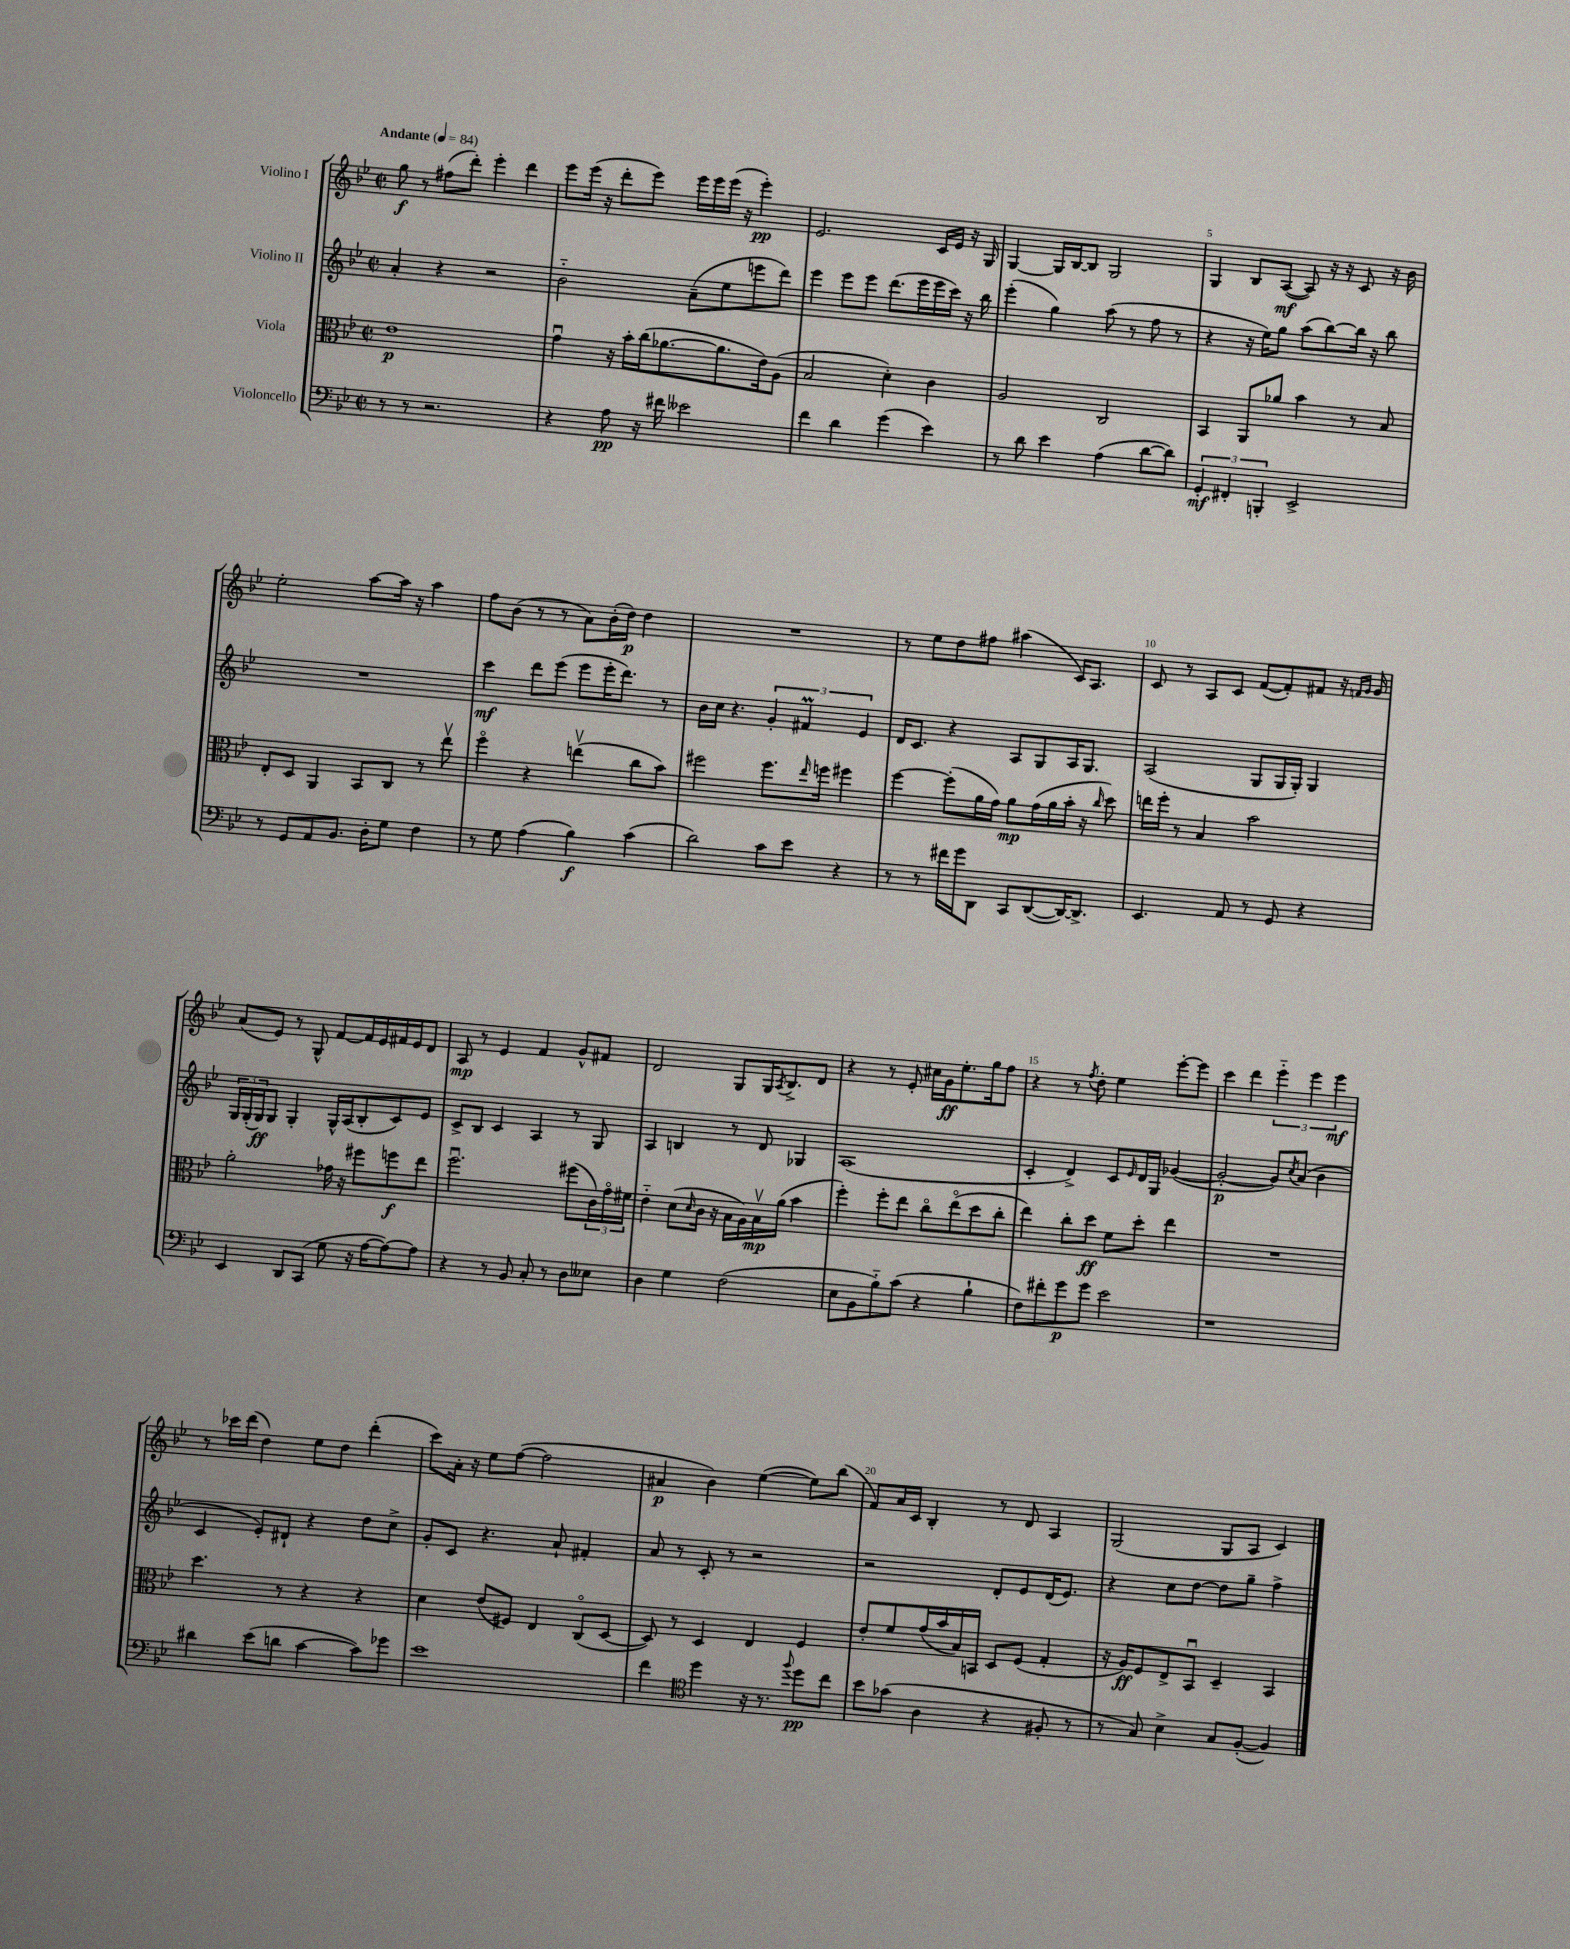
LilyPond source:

<<
\new StaffGroup <<
\new Staff = "s0" \with { instrumentName = "Violino I" } {
    \clef treble \key bes \major \defaultTimeSignature \time 2/2 \tempo "Andante" 4 = 84
    g''8\f r8 fis''8( d'''8-.) ees'''4-. d'''4 |
    ees'''8 ees'''16( r16 d'''8-. ees'''8) ees'''16 ees'''16 ees'''16( r16 ees'''4-.\pp) |
    ees'2. c'16 ees'16 r16 g16 |
    g4~ g16 bes16~ bes8 g2 |
    g4 bes8 a8~\mf( a8) r16 r16 c'8 r16 bes'16 |
    ees''2-. a''8~ a''16 r16 a''4 |
    f''8 bes'8( r8 r8 a'8) bes'16-.( d''16\p) d''4 |
    R1 |
    r8 ees''8 d''8 fis''8 ais''4( c'16) a8. |
    c'8 r8 a8 c'8 f'8~( f'8-.) fis'8 r16 \grace { f'16 g'16 } g'16 |
    a'8( ees'8) r8 g8-^ f'8~ f'16 ees'16 fis'16 ees'16 d'8 |
    a8\mp r8 ees'4 f'4 g'8-^ fis'8 |
    d'2 g8 g16 \acciaccatura { a8 } bes8.-> d'8 |
    r4 r8 ees'8-. cis''16 g'16\ff ees''8.-. g''16 f''8 |
    r4 r8 \acciaccatura { f''8 } d''8-. ees''4 ees'''8~-. ees'''8 |
    c'''4 d'''4 \tuplet 3/2 { ees'''4-_ ees'''4 ees'''4\mf } |
    r8 ces'''16 d'''16( d''4) ees''8 d''8 d'''4-.( |
    c'''8) a'16-. r16 ees''8 f''8~( f''2 |
    ais'4\p bes'4) ees''4~( ees''8) bes''8( |
    f'8) a'16 c'16 bes4-. r8 d'8 a4 |
    g2( g8 a8 c'4) \bar "|." |
}
\new Staff = "s1" \with { instrumentName = "Violino II" } {
    \clef treble \key bes \major \defaultTimeSignature \time 2/2
    a'4-. r4 r2 |
    bes'2-_ a'8--( ees''8 e'''8 d'''8) |
    ees'''4 ees'''8 ees'''8 d'''8.( ees'''16 ees'''16 c'''16) r16 bes''16 |
    ees'''4-.( g''4) a''8( r8 f''8 r8 |
    r4 r16 ees''16) g''8 a''8( bes''8~) bes''16 r16 bes''8 |
    R1 |
    c'''4\mf d'''8 ees'''8( ees'''8 ees'''16-. d'''8.) r8 |
    bes'16 c''16 r4. \tuplet 3/2 { g'4-. fis'4\prall ees'4 } |
    d'16 c'8. r4 a8 g8 a16 g8. |
    a2( g8 g16 g16-.) g4 |
    \tuplet 3/2 { g16 g16-.( g16\ff) } g8 g4-. g16-^ a16( bes8-. c'8) ees'8 |
    c'8-> bes8 c'4 a4 r8 g8 |
    a4 b4 r8 d'8 ges4 |
    a1( |
    c'4-. d'4->) c'8 \grace { ees'16 } d'16 g16 ges'4~( |
    ges'2~-.\p ges'8) \acciaccatura { c''8 } a'8( bes'4 |
    c'4 ees'8-.) dis'8-! r4 d''8 c''8-> |
    g'8-. c'8 r4. a'8-! fis'4-. |
    a'8 r8 c'8-. r8 r2 |
    r2 d'8-. ees'8 d'16( ees'8.) |
    r4 c''8 d''8~ d''8 g''8-- f''4-> \bar "|." |
}
\new Staff = "s2" \with { instrumentName = "Viola" } {
    \clef alto \key bes \major \defaultTimeSignature \time 2/2
    ees'1\p |
    g'4\downbow r16 bes'16-. c''16( aes'8.~ aes'8. ees'16) a8( |
    bes2 d'4-.) c'4 |
    a2 c2 |
    bes,4 a,8 aes'8 bes'4 r8 bes8 |
    ees8-. d8 a,4 bes,8 c8 r8 ees''8\upbow |
    f''4\flageolet r4 e''4\upbow( c''8 bes'8) |
    fis''2 fis''8. \grace { ees''16 } f''16 fis''4 |
    f''4~ f''8-.( a'16 g'16) a'8\mp g'16( a'16 bes'16-. r16 \grace { c''16 } d''8) |
    e''16 f''16-. r8 bes4 bes'2 |
    a'2-. ges'16 r16 fis''8 f''8\f ees''8 |
    f''2.\downbow fis''8( \tuplet 3/2 { c'16) g'16\flageolet fis'16 } |
    ees'4-_ d'8( \grace { d'16 } c'16 r16 bes16 a16) bes16\upbow\mp a'16( bes'4 |
    f''4-.) f''8-. ees''8 c''8\flageolet ees''8\flageolet( d''8 c''8-. |
    ees''4) c''8-. d''8\ff f'8 d''8-. ees''4 |
    R1 |
    d''4. r8 r4 r4 |
    d'4 ees'8( fis8) ees4 c8\flageolet( d8~ |
    d8) r8 d4 ees4 f4 |
    ees'8-. f'8 g'16( bes'16 bes16) b,16 d8 f8( g4-. |
    r16 a16\ff) f8 ees8-> bes,8\downbow d4-- bes,4 \bar "|." |
}
\new Staff = "s3" \with { instrumentName = "Violoncello" } {
    \clef bass \key bes \major \defaultTimeSignature \time 2/2
    r8 r8 r2. |
    r4 a8\pp r16 fis'16 eeses'2 |
    f'4 d'4 g'4( ees'4) |
    r8 d'8 ees'4 a4( d'8~ d'8) |
    \tuplet 3/2 { g,4-.\mf fis,4-. b,,4-. } ees,2-> |
    r8 g,8 a,8 bes,8. d16-. g8 f4 |
    r8 g8 a4( bes4\f) c'4( |
    d'2) c'8 ees'8 r4 |
    r8 r8 fis'16 g'16 d,8 c,8 d,8~( d,16~) d,8.-> |
    ees,4. a,8 r8 g,8 r4 |
    ees,4 d,8 c,8( g8 r16 a16~ a8~) a8 |
    r4 r8 bes,8 c8-. r8 d8 eeses8 |
    d4 g4 f2( |
    ees8 bes,8 bes8-_) c'8( r4 bes4-! |
    f8) fis'8-. g'8\p g'8 ees'2 |
    r1 |
    dis'4 ees'8( d'8 c'4~ c'8) ges'8 |
    ees'1 |
    f'4 \clef tenor d''4 r16 r8. \appoggiatura { f''8 } d''8\pp c''8 |
    bes'8 ges'8( a4 r4 fis8-. r8 |
    r8 g8) bes4-> g8 f8~-.( f4) \bar "|." |
}
>>
>>
\layout { \context { \Score \override BarNumber.break-visibility = ##(#f #t #t) barNumberVisibility = #(every-nth-bar-number-visible 5) } }
